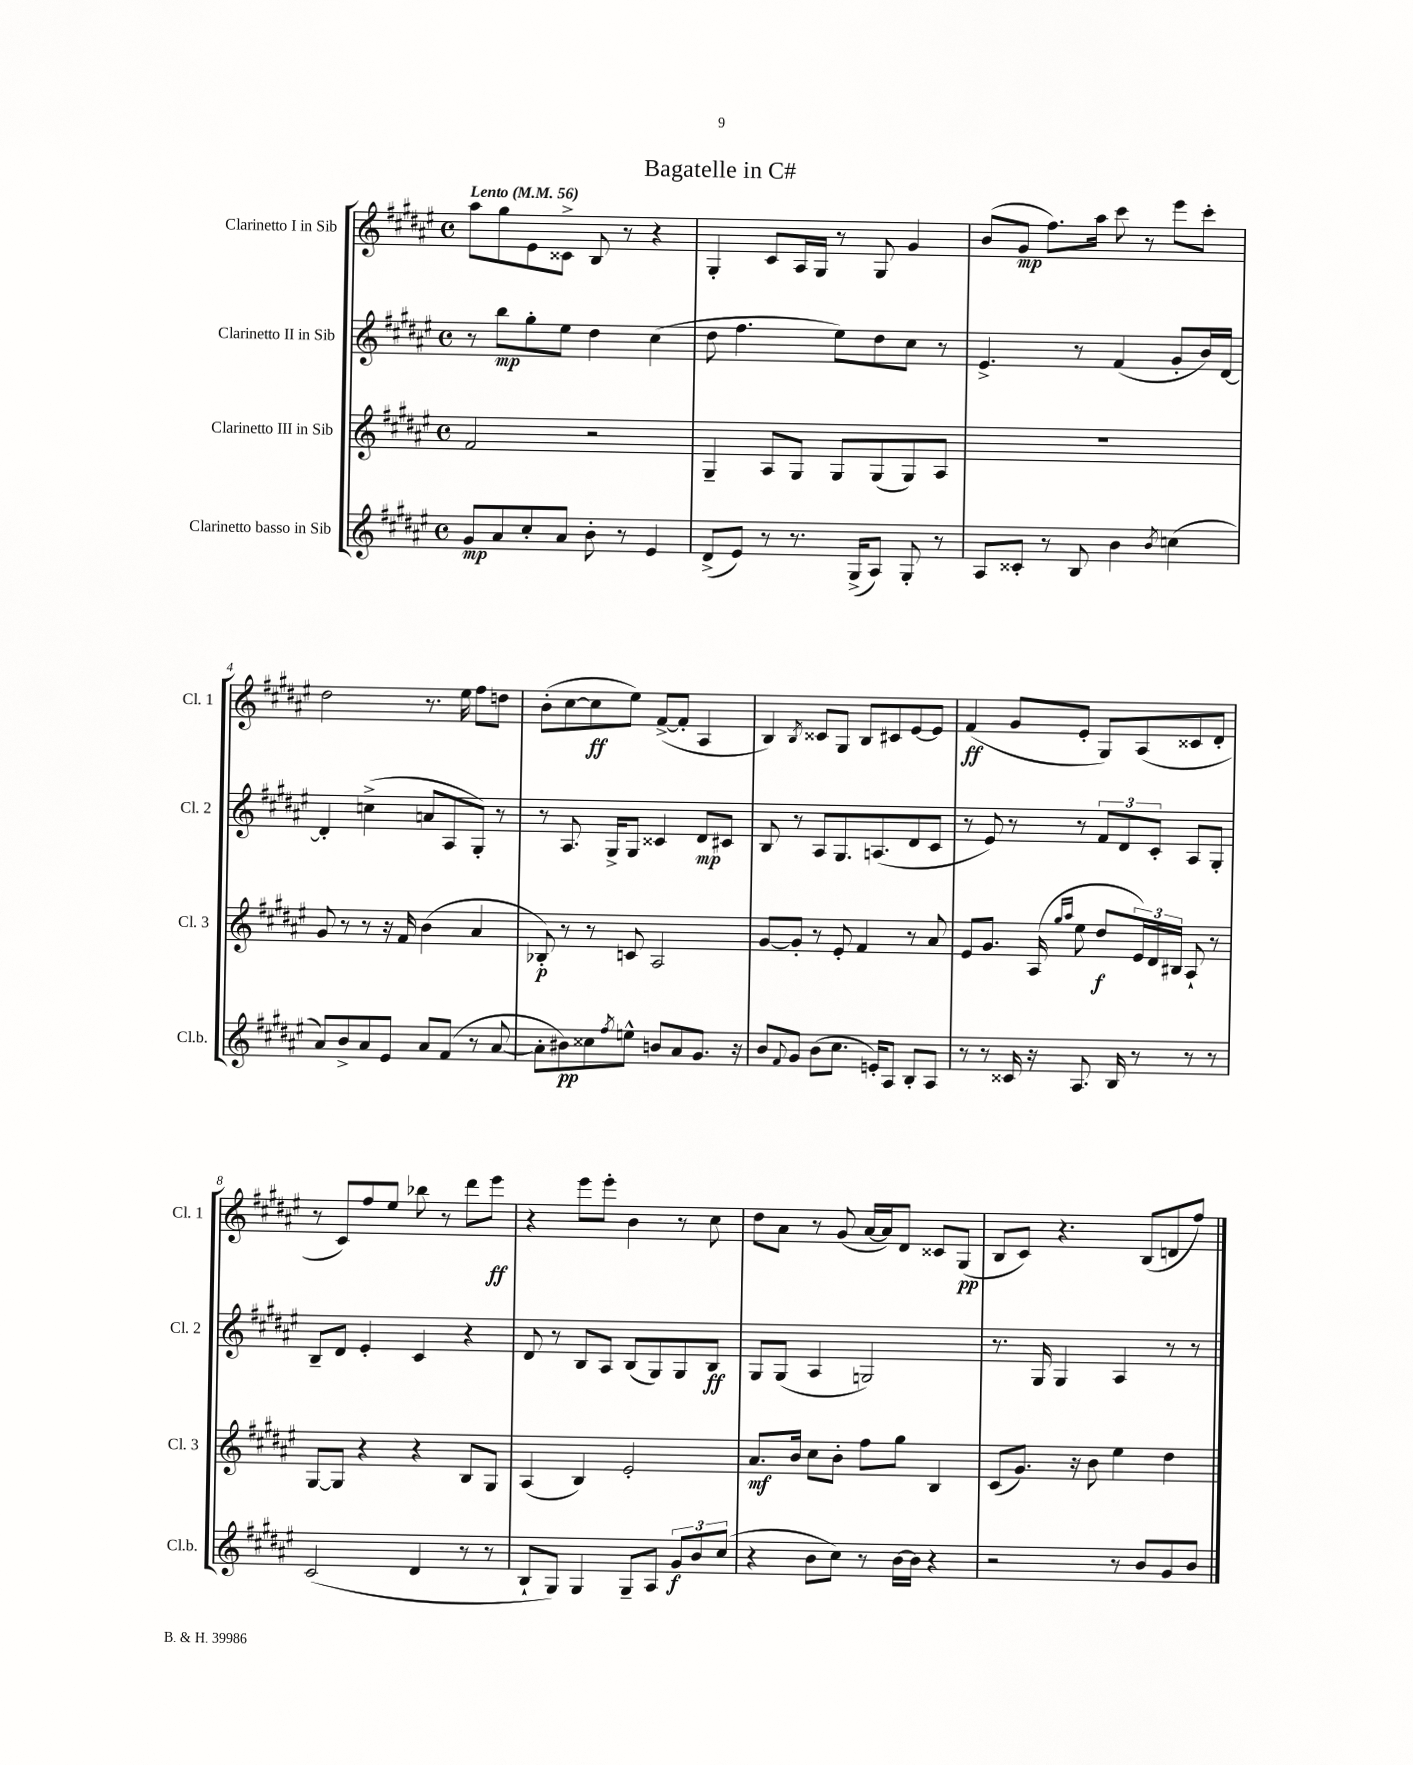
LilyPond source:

\header { title = "Bagatelle in C#" }
<<
\new StaffGroup <<
\new Staff = "s0" \with { instrumentName = "Clarinetto I in Sib" shortInstrumentName = "Cl. 1" } {
    \clef treble \key fis \major \defaultTimeSignature \time 4/4 \tempo "Lento" 4 = 56
    ais''8 gis''8 eis'8 cisis'8-> b8 r8 r4 |
    gis4-. cis'8 ais16 gis16 r8 gis8 gis'4 |
    b'8( gis'8\mp fis''8.) ais''16 cis'''8 r8 eis'''8 cis'''8-. |
    dis''2 r8. eis''16 fis''8 d''8 |
    b'8-.( cis''8~ cis''8\ff eis''8) fis'8~->( fis'8-. ais4 |
    b4) \acciaccatura { b8 } cisis'8 gis8 b8 cis'8 eis'8~ eis'8 |
    fis'4\ff( gis'8 eis'8-. gis8) ais8( cisis'8 dis'8-. |
    r8 cis'8) fis''8 eis''8 bes''8 r8 dis'''8 eis'''8\ff |
    r4 eis'''8 eis'''8-. b'4 r8 cis''8 |
    dis''8 ais'8 r8 gis'8( ais'16~ ais'16) dis'8 cisis'8 gis8\pp( |
    b8 cis'8) r4. b8( d'8 fis''8) \bar "|." |
}
\new Staff = "s1" \with { instrumentName = "Clarinetto II in Sib" shortInstrumentName = "Cl. 2" } {
    \clef treble \key fis \major \defaultTimeSignature \time 4/4
    r8 b''8\mp gis''8-. eis''8 dis''4 cis''4( |
    dis''8 fis''4. eis''8) dis''8 cis''8 r8 |
    eis'4.-> r8 fis'4( gis'8-. b'16) dis'16~ |
    dis'4-. c''4->( a'8 ais8 gis8-.) r8 |
    r8 ais8. gis16-> gis8 cisis'4 dis'8\mp cis'8 |
    b8 r8 ais8 gis8. a8.( dis'8 cis'8 |
    r8 eis'8) r8 r8 \tuplet 3/2 { fis'8 dis'8 cis'8-. } ais8 gis8-. |
    b8-- dis'8 eis'4-. cis'4 r4 |
    dis'8 r8 b8 ais8 b8( gis8) gis8 b8\ff |
    gis8 gis8( ais4 g2) |
    r8. gis16 gis4 ais4 r8 r8 \bar "|." |
}
\new Staff = "s2" \with { instrumentName = "Clarinetto III in Sib" shortInstrumentName = "Cl. 3" } {
    \clef treble \key fis \major \defaultTimeSignature \time 4/4
    fis'2 r2 |
    gis4-- ais8 gis8 gis8 gis8( gis8) ais8 |
    r1 |
    gis'8 r8 r8 r16 fis'16 b'4( ais'4 |
    bes8-.\p) r8 r8 c'8 ais2 |
    gis'8~ gis'8-. r8 eis'8-. fis'4 r8 ais'8 |
    eis'8 gis'8. ais16( \grace { gis''16 ais''16 } eis''8 dis''8\f \tuplet 3/2 { eis'16) dis'16 bis16 } ais8-! r8 |
    gis8~ gis8 r4 r4 b8 gis8 |
    ais4( b4) eis'2-. |
    ais'8.\mf b'16 cis''8 b'8-. fis''8 gis''8 b4 |
    cis'8( gis'8.) r16 b'8 eis''4 dis''4 \bar "|." |
}
\new Staff = "s3" \with { instrumentName = "Clarinetto basso in Sib" shortInstrumentName = "Cl.b." } {
    \clef treble \key fis \major \defaultTimeSignature \time 4/4
    gis'8\mp ais'8 cis''8-. ais'8 b'8-. r8 eis'4 |
    dis'8->( eis'8) r8 r8. gis16->( ais8) gis8-. r8 |
    ais8 cisis'8-. r8 b8 b'4 \acciaccatura { b'8 } c''4( |
    ais'8) b'8-> ais'8 eis'8 ais'8 fis'8( r8 ais'8~ |
    ais'8-. bis'8\pp) cisis''8 \acciaccatura { fis''8 } e''8-^ b'8 ais'8 gis'8. r16 |
    b'8 \appoggiatura { fis'8 } gis'8 b'8( cis''8. e'16-.) ais8 b8-. ais8 |
    r8 r8 cisis'16 r16 ais8. b16 r8 r8 r8 |
    cis'2( dis'4 r8 r8 |
    b8-! gis8) gis4 gis8-- ais8 \tuplet 3/2 { gis'8\f b'8 cis''8( } |
    r4 b'8 cis''8) r8 b'16~ b'16 r4 |
    r2 r8 b'8 gis'8 b'8 \bar "|." |
}
>>
>>
